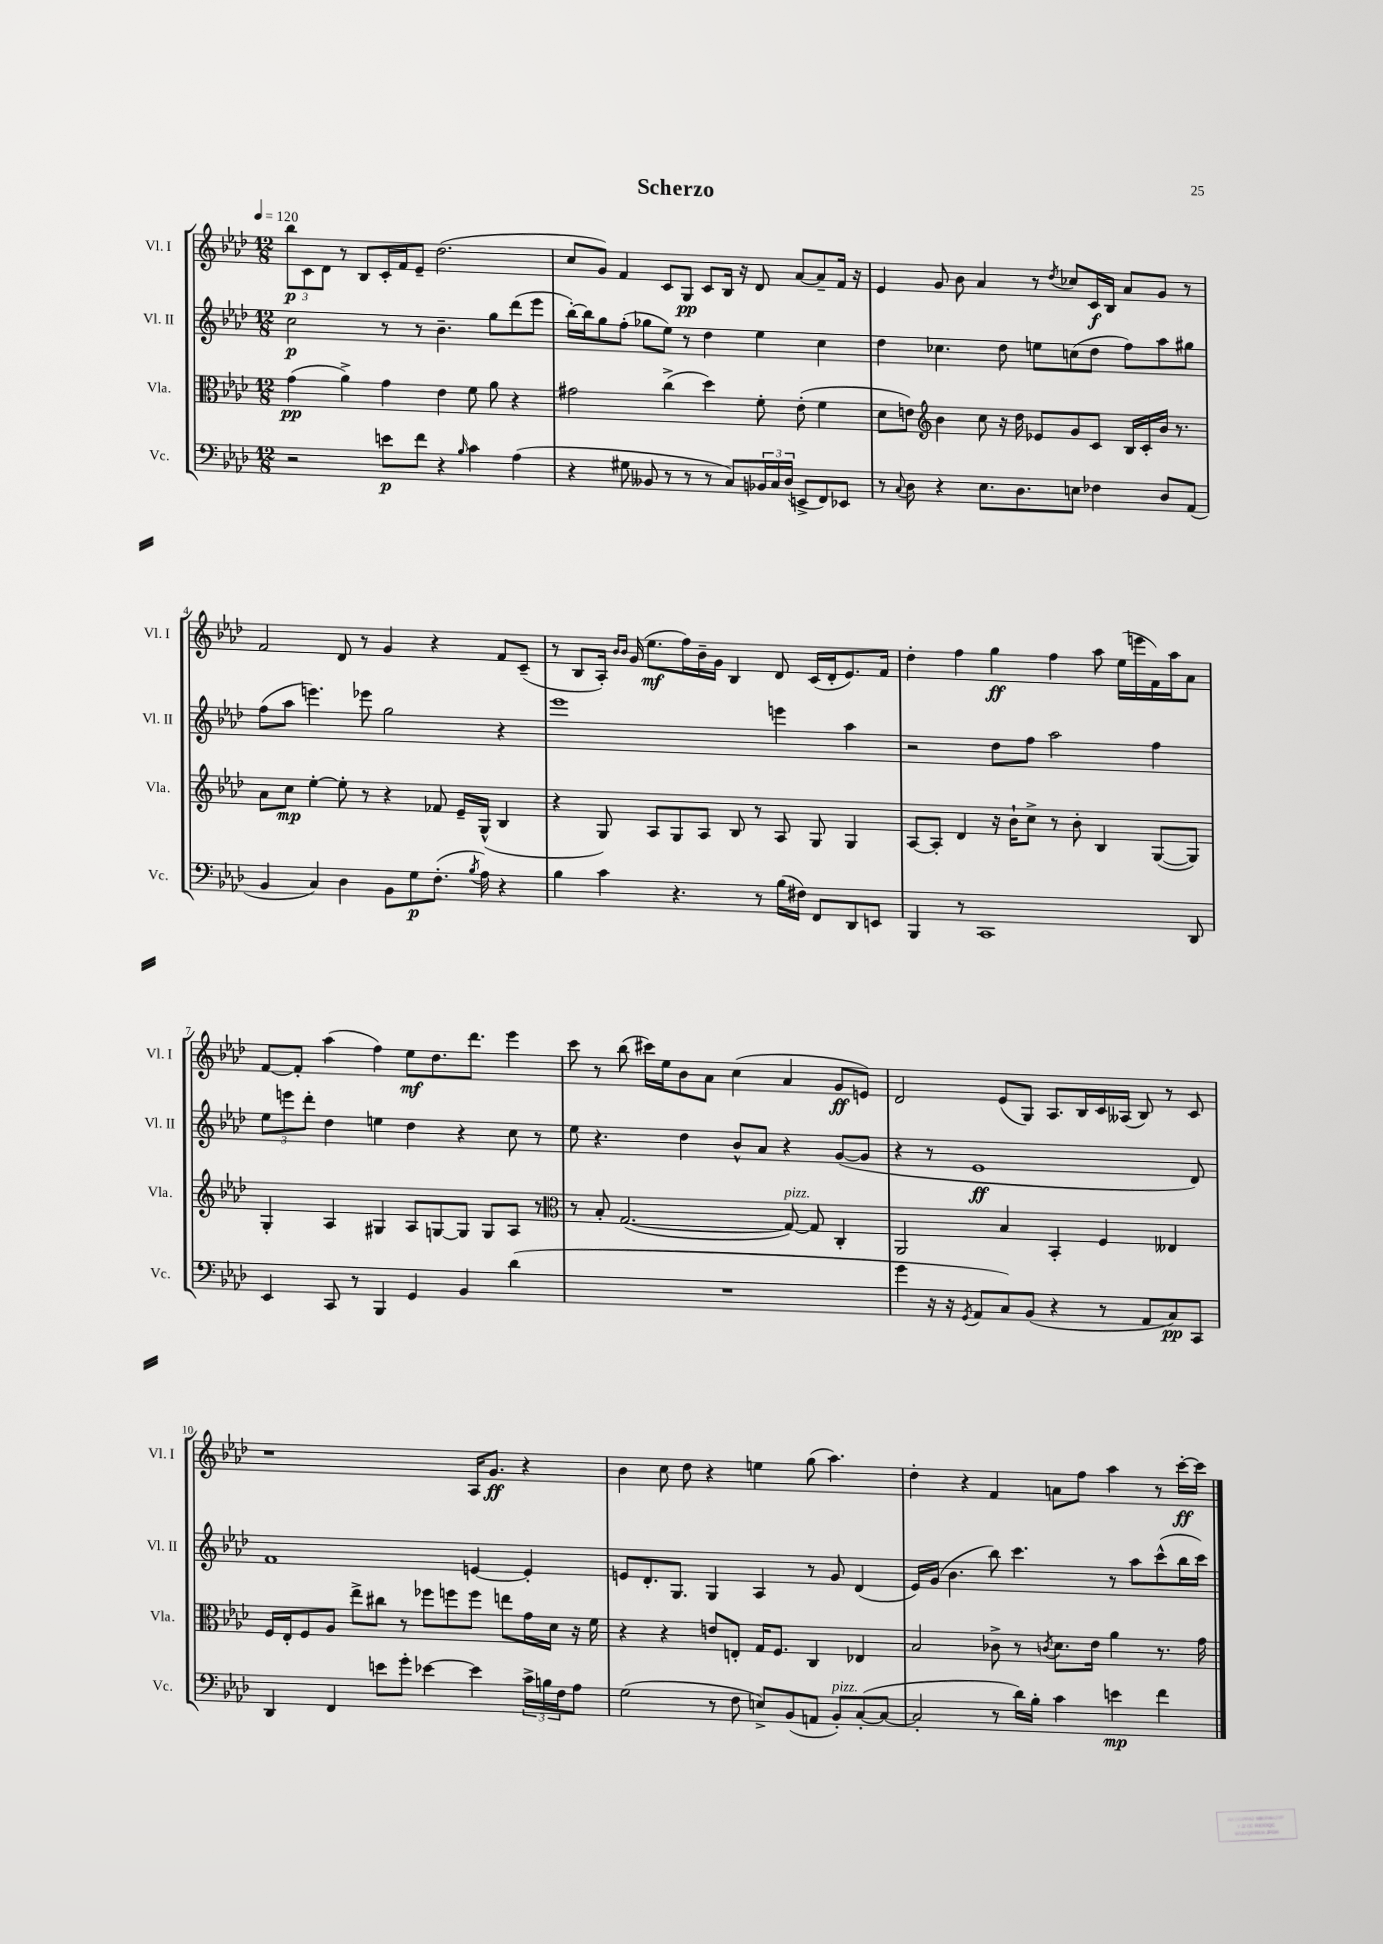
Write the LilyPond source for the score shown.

\header { title = "Scherzo" }
<<
\new StaffGroup <<
\new Staff = "s0" \with { instrumentName = "Vl. I" shortInstrumentName = "Vl. I" } {
    \clef treble \key aes \major \numericTimeSignature \time 12/8 \tempo 4 = 120
    \tuplet 3/2 { bes''8\p c'8 des'8 } r8 bes8 c'16-. f'16 ees'8-- des''2.( |
    c''8 g'8) f'4 c'8 g8\pp c'8 bes16 r16 des'8 aes'8~ aes'8-- f'16 r16 |
    ees'4 g'8 bes'8 aes'4 r8 \acciaccatura { des''8 } ces''8 c'16\f bes16 aes'8 g'8 r8 |
    f'2 des'8 r8 g'4 r4 f'8 c'8--( |
    r8 bes8 aes16-.) \grace { bes'16 bes'16 } g'16( ees''8.\mf f''16) bes'16-- g'16 bes4 des'8 c'16( des'16-. ees'8.) f'16 |
    des''4-. f''4 g''4\ff f''4 aes''8 ees''16( e'''16 f'16) aes''16 aes'8 |
    f'8~ f'8-. aes''4( f''4) ees''8\mf des''8. des'''8. ees'''4 |
    c'''8 r8 bes''8( cis'''16) ees''16 bes'8 aes'8 c''4( aes'4 g'8\ff e'8) |
    des'2 ees'8( g8) aes8. bes16 c'16 aeses16( bes8) r8 c'8 |
    r1 aes16 g'8.\ff r4 |
    bes'4 c''8 des''8 r4 e''4 g''8( aes''4.) |
    des''4-. r4 f'4 a'8 f''8 aes''4 r8 c'''16~-.\ff c'''16 \bar "|." |
}
\new Staff = "s1" \with { instrumentName = "Vl. II" shortInstrumentName = "Vl. II" } {
    \clef treble \key aes \major \numericTimeSignature \time 12/8
    c''2\p r8 r8 bes'4.-- g''8 des'''8( ees'''8 |
    bes''16~-.) bes''16 g''8 f''8-.( ges''8 ees''8) r8 des''4 ees''4 c''4 |
    des''4 ces''4. des''8 e''8 c''8( des''8 f''8) aes''8 gis''8 |
    f''8( aes''8 e'''4.) ees'''8 g''2 r4 |
    ees'''1 e'''4 aes''4 |
    r2 des''8 f''8 aes''2 f''4 |
    \tuplet 3/2 { ees''8 e'''8 des'''8-. } des''4 e''4 des''4 r4 c''8 r8 |
    ees''8 r4. des''4 bes'8-^ aes'8 r4 g'8~( g'8 |
    r4 r8 ees'1\ff des'8) |
    f'1 e'4~ e'4-. |
    e'8 des'8.-. g8. g4 aes4 r8 g'8 des'4( |
    ees'16) g'16( bes'4. bes''8) c'''4. r8 aes''8 c'''8-^( bes''16 c'''16) \bar "|." |
}
\new Staff = "s2" \with { instrumentName = "Vla." shortInstrumentName = "Vla." } {
    \clef alto \key aes \major \numericTimeSignature \time 12/8
    g'4\pp( aes'4->) g'4 ees'4 f'8 aes'8 r4 |
    gis'2 c''4->( des''4) f'8-. ees'8-.( f'4 |
    des'8 e'8) \clef treble bes'4 c''8 r16 des''16 ees'8 g'8 c'8 bes16 c'16-. bes'16 r8. |
    aes'8 c''8\mp ees''4~-. ees''8-. r8 r4 fes'8 ees'16-- g16-^( bes4 |
    r4 g8) aes8 g8 aes8 bes8 r8 aes8 g8 g4 |
    aes8~ aes8-. des'4 r16 bes'16-! c''8-> r8 bes'8-. bes4 g8~( g8) |
    g4-. aes4 gis4 aes8 g8~ g8 g8 aes8 r8 |
    \clef alto r8 bes8-. g2.~( g8~^\markup { \italic "pizz." }) g8 c4-. |
    aes,2 bes4 bes,4-. f4 eeses4 |
    f16 ees16-. f8 aes8 ees''8-> cis''8 r8 fes''8 f''8 f''8 e''8 g'16 des'16 r16 f'16 |
    r4 r4 e'8 e8-. g16 f8. c4 ees4 |
    bes2 ces'8-> r8 \acciaccatura { c'8 } des'8. ees'16 aes'4 r8. g'16 \bar "|." |
}
\new Staff = "s3" \with { instrumentName = "Vc." shortInstrumentName = "Vc." } {
    \clef bass \key aes \major \numericTimeSignature \time 12/8
    r2 e'8\p f'8 r4 \grace { bes16 } c'4 aes4( |
    r4 gis8 beses,8 r8 r8 r8 c8) \tuplet 3/2 { bes,16 c16 des16( } e,8-> f,8) ees,8 |
    r8 \appoggiatura { c8 } des8 r4 ees8. des8. e8 fes4 des8 aes,8( |
    bes,4 c4) des4 bes,8 g8\p f8.-.( \acciaccatura { bes8 } aes16) r4 |
    bes4 c'4 r4. r8 bes16( fis16) f,8 des,8 e,8 |
    bes,,4 r8 c,1 des,8 |
    ees,4 c,8 r8 bes,,4 g,4 bes,4 des'4( |
    R1. |
    g'4 r16 r16 \acciaccatura { g,8 } aes,8 c8) bes,8( r4 r8 aes,8 c8\pp) c,8 |
    des,4 f,4 e'8 g'8-. ees'4~ ees'4 \tuplet 3/2 { c'16-> b16 f16 } aes8 |
    g2( r8 f8 e8->) bes,8( a,8 bes,8-.^\markup { \italic "pizz." }) c8~-.( c8~ |
    c2-. r8 des'16) bes16-. c'4 e'4\mp f'4 \bar "|." |
}
>>
>>
